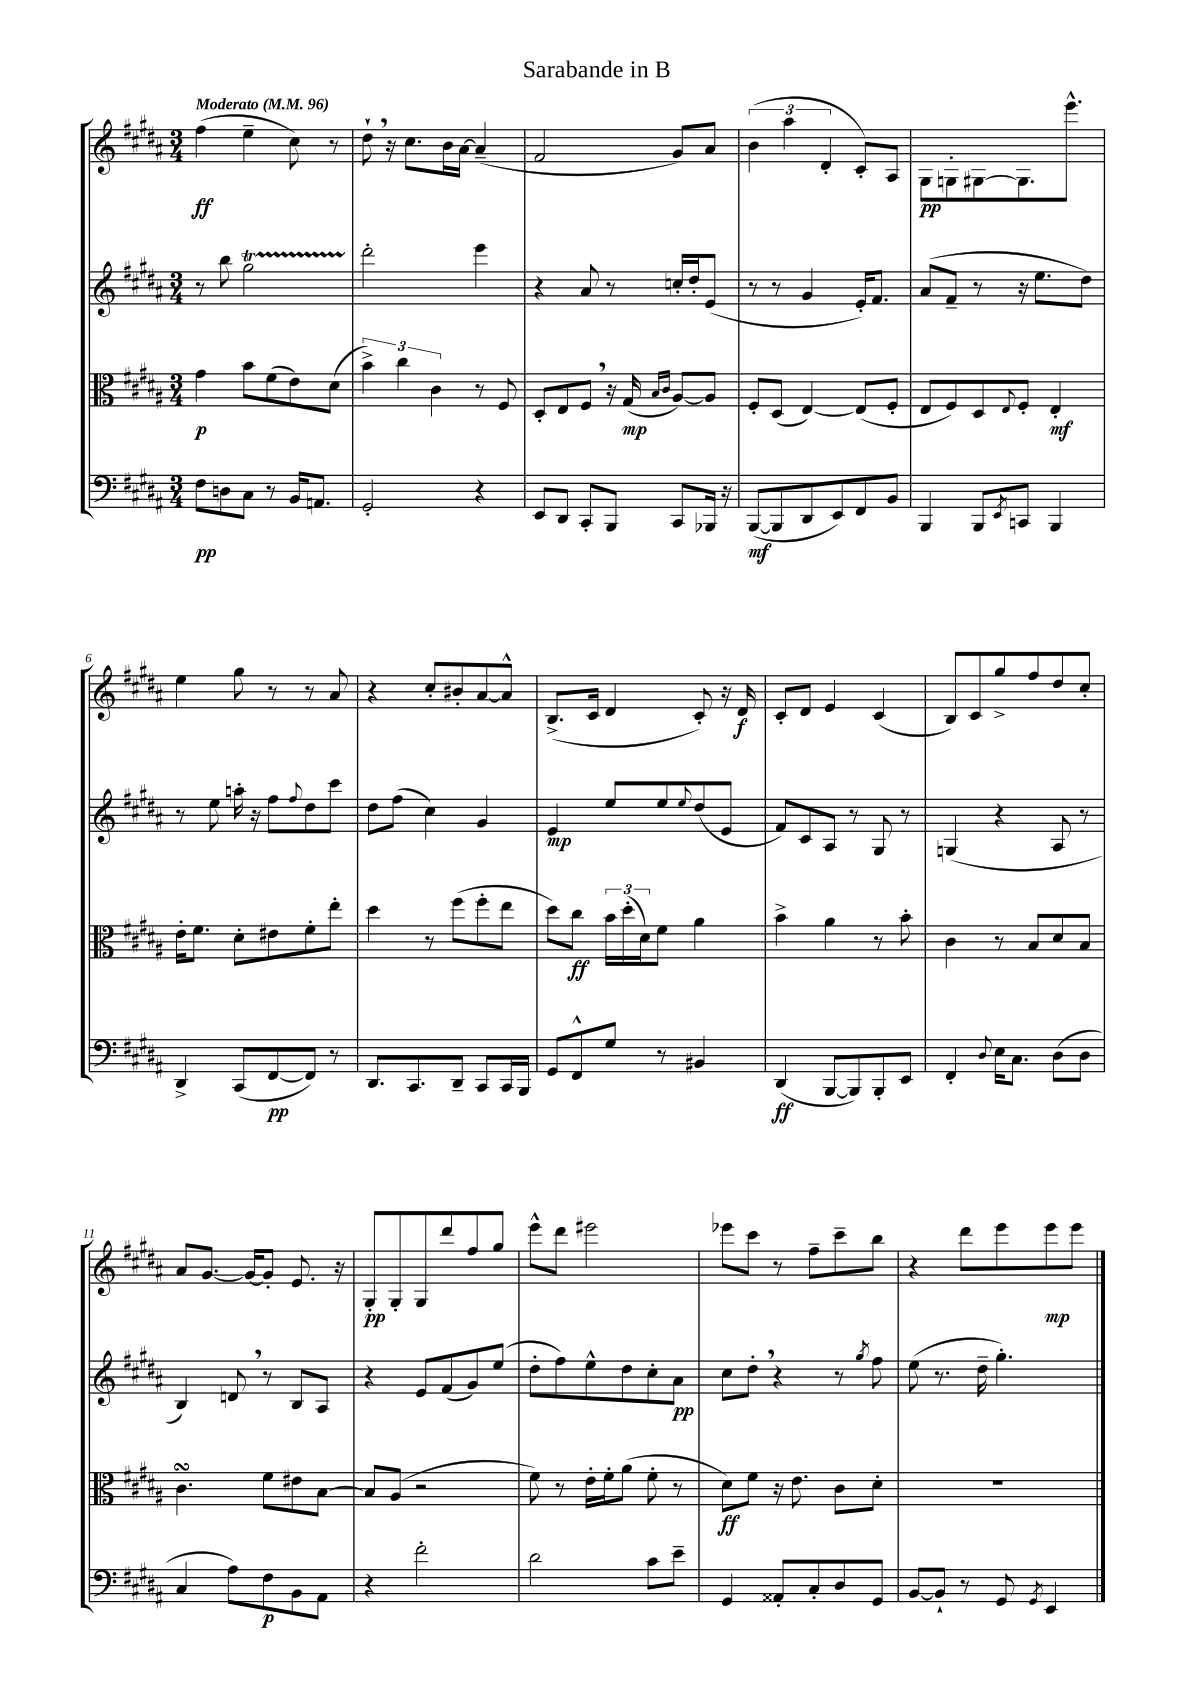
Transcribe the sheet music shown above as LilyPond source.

\header { title = "Sarabande in B" }
<<
\new StaffGroup <<
\new Staff = "s0" {
    \clef treble \key b \major \numericTimeSignature \time 3/4 \tempo "Moderato" 4 = 96
    fis''4\ff( e''4-- cis''8) r8 |
    dis''8-! \breathe r16 cis''8. b'16 ais'16~ ais'4--( |
    fis'2 gis'8) ais'8 |
    \tuplet 3/2 { b'4( ais''4 dis'4-. } cis'8-.) ais8 |
    gis8\pp g8-. gis8~ gis8. e'''8.-^ |
    e''4 gis''8 r8 r8 ais'8 |
    r4 cis''8-. bis'8-. ais'8~ ais'8-^ |
    b8.->( cis'16 dis'4 cis'8-.) r16 dis'16\f |
    cis'8-. dis'8 e'4 cis'4( |
    b8) cis'8 gis''8-> fis''8 dis''8 cis''8-. |
    ais'8 gis'8.~ gis'16~ gis'8-. e'8. r16 |
    gis8-.\pp gis8-. gis8 dis'''8 fis''8 gis''8 |
    e'''8-^ dis'''8 eis'''2 |
    ees'''8 cis'''8 r8 fis''8-- cis'''8-- b''8 |
    r4 dis'''8 e'''8 e'''8\mp e'''8 \bar "|." |
}
\new Staff = "s1" {
    \clef treble \key b \major \numericTimeSignature \time 3/4
    r8 b''8 gis''2\startTrillSpan |
    dis'''2-.\stopTrillSpan e'''4 |
    r4 ais'8 r8 c''16-. dis''16-. e'8( |
    r8 r8 gis'4 e'16-.) fis'8. |
    ais'8( fis'8-- r8 r16 e''8. dis''8) |
    r8 e''8 a''16-. r16 fis''8 \appoggiatura { fis''8 } dis''8 cis'''8 |
    dis''8 fis''8( cis''4) gis'4 |
    e'4\mp e''8 e''8 \appoggiatura { e''8 } dis''8( e'8 |
    fis'8) cis'8 ais8 r8 gis8 r8 |
    g4( r4 ais8 r8 |
    b4) d'8 \breathe r8 b8 ais8 |
    r4 e'8 fis'8( gis'8) e''8( |
    dis''8-. fis''8) e''8-^ dis''8 cis''8-. ais'8\pp |
    cis''8 dis''8-. \breathe r4 r8 \acciaccatura { gis''8 } fis''8 |
    e''8( r8. dis''16-- gis''4.-.) \bar "|." |
}
\new Staff = "s2" {
    \clef alto \key b \major \numericTimeSignature \time 3/4
    gis'4\p b'8 fis'8( e'8) dis'8( |
    \tuplet 3/2 { b'4->) cis''4 cis'4 } r8 fis8 |
    dis8-. e8 fis8 \breathe r16 gis16\mp( \grace { b16 cis'16 } ais8~) ais8 |
    fis8-. dis8( e4~) e8( fis8-. |
    e8 fis8) dis8 \appoggiatura { e8 } fis8-. e4-.\mf |
    e'16-. fis'8. dis'8-. eis'8 fis'8-. e''8-. |
    dis''4 r8 fis''8( fis''8-. e''8 |
    dis''8) cis''8\ff \tuplet 3/2 { b'16 dis''16-.( dis'16) } fis'8 ais'4 |
    b'4-> ais'4 r8 b'8-. |
    cis'4 r8 b8 dis'8 b8 |
    cis'4.\turn fis'8 eis'8 b8~ |
    b8 ais8( r2 |
    fis'8) r8 e'16-. fis'16-. ais'8( fis'8-. r8 |
    dis'8\ff) fis'8 r16 e'8. cis'8 dis'8-. |
    R2. \bar "|." |
}
\new Staff = "s3" {
    \clef bass \key b \major \numericTimeSignature \time 3/4
    fis8\pp d8 cis8 r8 b,16 a,8. |
    gis,2-. r4 |
    e,8 dis,8 cis,8-. b,,8 cis,8 bes,,16 r16 |
    b,,8~\mf( b,,8 dis,8 e,8) fis,8 b,8 |
    b,,4 b,,8 \acciaccatura { e,8 } c,8 b,,4 |
    dis,4-> cis,8( fis,8~\pp fis,8) r8 |
    dis,8. cis,8. dis,8-- cis,8 cis,16 b,,16 |
    gis,8 fis,8-^ gis8 r8 bis,4 |
    dis,4\ff( b,,8~ b,,8) b,,8-. e,8 |
    fis,4-. \appoggiatura { dis8 } e16 cis8. dis8( dis8 |
    cis4 ais8) fis8\p b,8 ais,8 |
    r4 fis'2-. |
    dis'2 cis'8 e'8-- |
    gis,4 aisis,8-. cis8-. dis8 gis,8 |
    b,8~ b,8-! r8 gis,8 \acciaccatura { gis,8 } e,4 \bar "|." |
}
>>
>>
